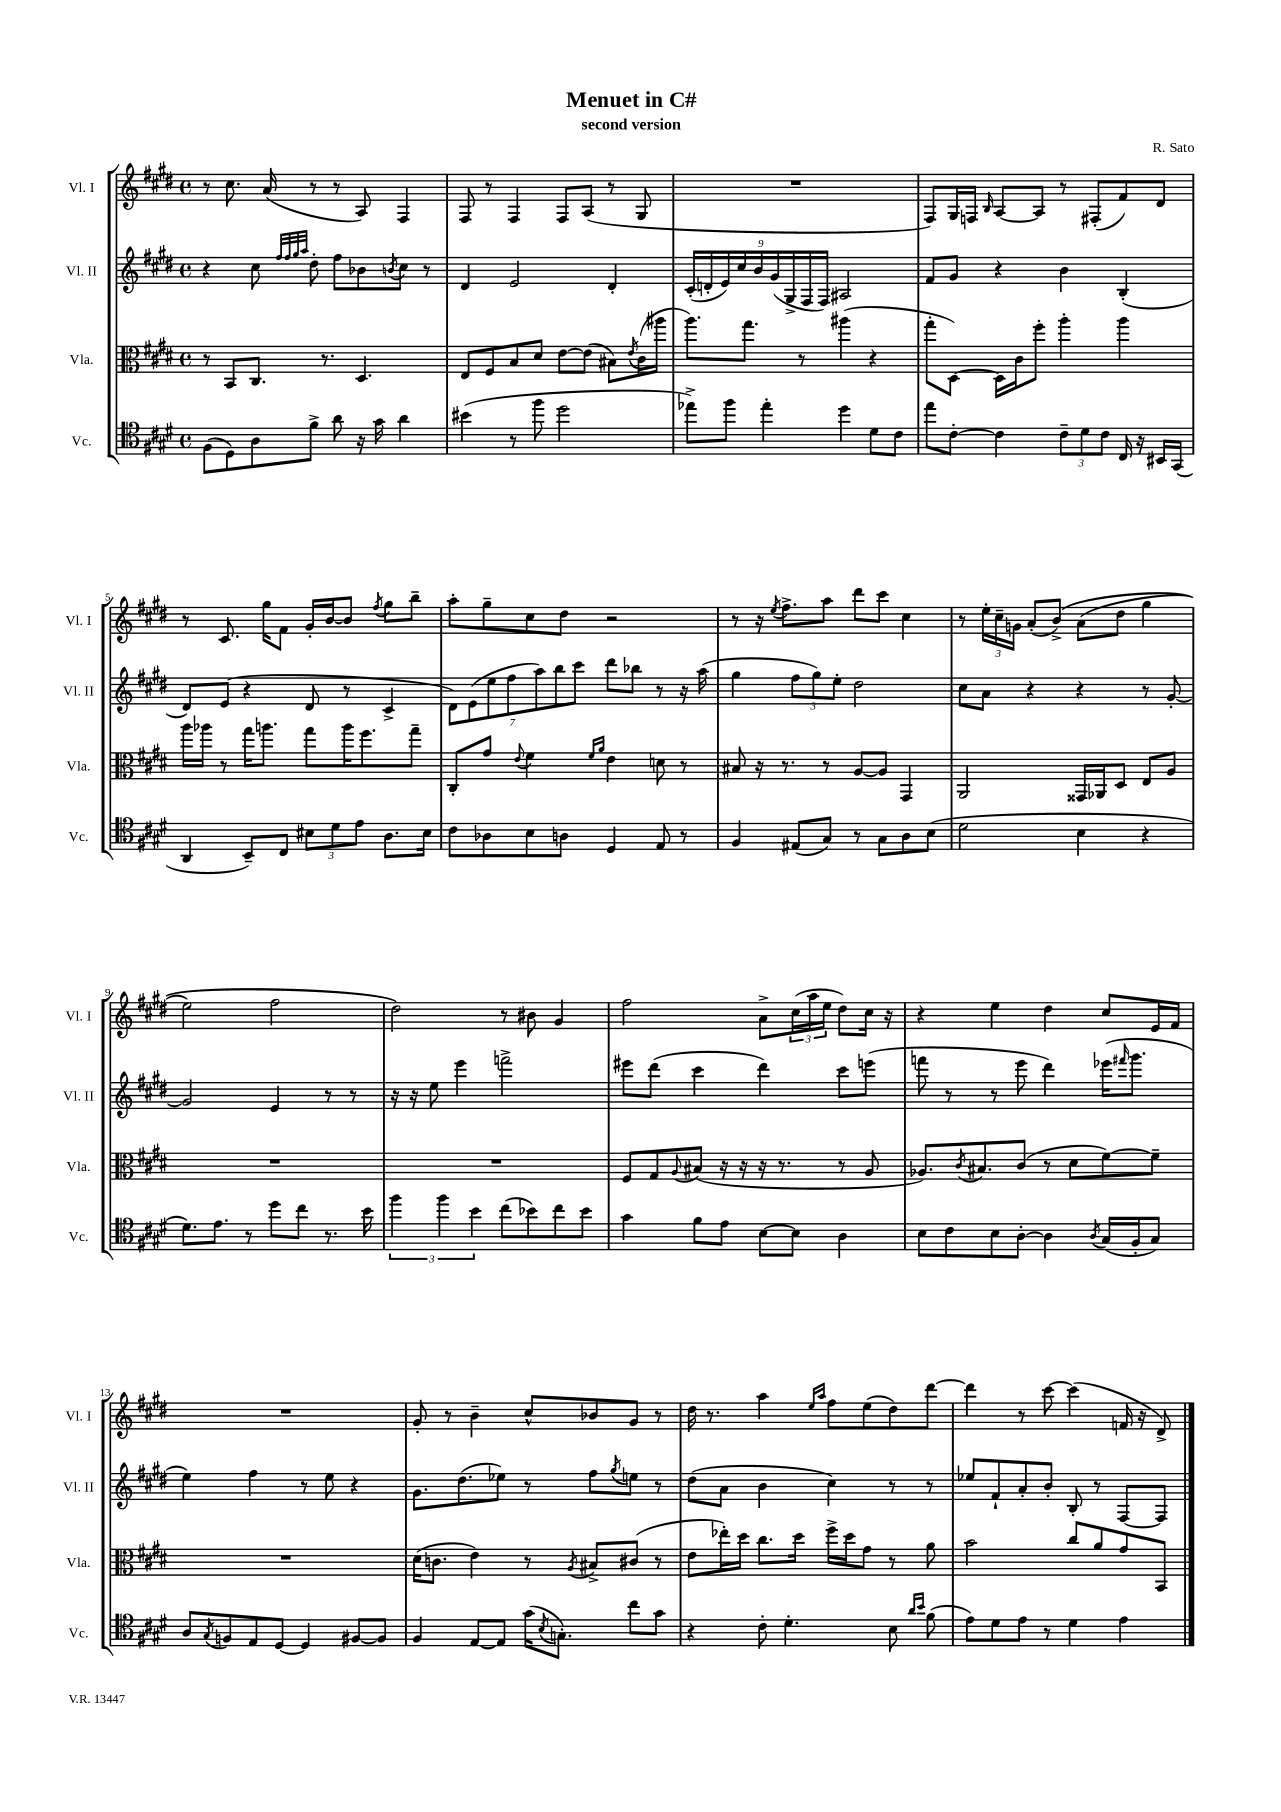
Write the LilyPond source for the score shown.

\header { title = "Menuet in C#" composer = "R. Sato" subtitle = "second version" }
<<
\new StaffGroup <<
\new Staff = "s0" \with { instrumentName = "Vl. I" shortInstrumentName = "Vl. I" } {
    \clef treble \key e \major \defaultTimeSignature \time 4/4
    r8 cis''8. a'16( r8 r8 a8) fis4 |
    fis8 r8 fis4 fis8 a8( r8 gis8 |
    R1 |
    fis8) gis16 f16 \grace { b16 } a8~ a8 r8 fis8-.( fis'8) dis'8 |
    r8 cis'8. gis''16 fis'8 gis'16-. b'16~ b'8 \acciaccatura { fis''8 } gis''8 b''8-- |
    a''8-. gis''8-- cis''8 dis''8 r2 |
    r8 r16 \acciaccatura { e''8 } fis''8.-> a''8 dis'''8 cis'''8 cis''4 |
    r8 \tuplet 3/2 { e''16-. cis''16-- g'16 } a'8-.( b'8->)\( a'8( dis''8 gis''4 |
    e''2) fis''2 |
    dis''2\) r8 bis'8 gis'4 |
    fis''2 a'8-> \tuplet 3/2 { cis''16( a''16 e''16 } dis''8) cis''16 r16 |
    r4 e''4 dis''4 cis''8 e'16 fis'16 |
    R1 |
    gis'8-. r8 b'4-- cis''8-^ bes'8 gis'8 r8 |
    dis''16 r8. a''4 \grace { e''16 a''16 } fis''8 e''8( dis''8) dis'''8~ |
    dis'''4 r8 cis'''8~ cis'''4( f'16 r16 dis'8->) \bar "|." |
}
\new Staff = "s1" \with { instrumentName = "Vl. II" shortInstrumentName = "Vl. II" } {
    \clef treble \key e \major \defaultTimeSignature \time 4/4
    r4 cis''8 \grace { fis''32 fis''32 gis''32 a''32 } dis''8-. fis''8 bes'8 \acciaccatura { b'8 } cis''8 r8 |
    dis'4 e'2 dis'4-. |
    \tuplet 9/8 { cis'16-.( d'16-. e'16) cis''16 b'16 gis'16( gis16-> fis16 fis16) } ais2 |
    fis'8 gis'8 r4 b'4 b4-.( |
    dis'8) e'8( r4 dis'8 r8 cis'4-> |
    \tuplet 7/4 { dis'8) e'8( e''8 fis''8 a''8) b''8 cis'''8 } dis'''8 bes''8 r8 r16 a''16( |
    gis''4 \tuplet 3/2 { fis''8 gis''8) e''8-. } dis''2 |
    cis''8 a'8 r4 r4 r8 gis'8~-. |
    gis'2 e'4 r8 r8 |
    r16 r16 e''8 e'''4 f'''2-> |
    eis'''8 dis'''8( cis'''4 dis'''4) cis'''8 e'''8( |
    f'''8 r8 r8 e'''8 dis'''4) ees'''16( \grace { fis'''16 } gis'''8. |
    e''4) fis''4 r8 e''8 r4 |
    gis'8. dis''8.( ees''8) r8 fis''8 \acciaccatura { gis''8 } e''8 r8 |
    dis''8( a'8 b'4 cis''4) r8 r8 |
    ees''8 fis'8-! a'8-. b'8-. b8-. r8 fis8~ fis8 \bar "|." |
}
\new Staff = "s2" \with { instrumentName = "Vla." shortInstrumentName = "Vla." } {
    \clef alto \key e \major \defaultTimeSignature \time 4/4
    r8 b,8 cis8. r8. dis4. |
    e8 fis8 b8 dis'8 e'8~ e'8( bis8) \acciaccatura { e'8 } cis'16( ais''16 |
    a''8.) gis''8. r8 ais''4( r4 |
    gis''8-. dis8~) dis16 cis'16 fis''8-. a''4-. a''4 |
    a''16 aes''16 r8 gis''16 a''8. gis''8 a''16 fis''8. gis''8-- |
    cis8-. gis'8 \appoggiatura { e'8 } fis'4 \grace { fis'16 a'16 } e'4 d'8 r8 |
    bis8 r16 r8. r8 a8~ a8 gis,4 |
    a,2 gisis,16 aes,16 dis8 e8 a8 |
    R1 |
    R1 |
    fis8 gis8 \appoggiatura { a8 } bis8( r16 r16 r16 r8. r8 a8 |
    aes8.) \acciaccatura { cis'8 } bis8. cis'8( r8 dis'8 fis'8~) fis'8-- |
    R1 |
    dis'16( c'8. e'4) r8 \acciaccatura { a8 } bis8-> cis'8( r8 |
    e'8 ees''16-.) dis''16 cis''8. dis''16 fis''16-> dis''16 gis'8 r8 a'8 |
    b'2 cis''8 a'8 gis'8 b,8 \bar "|." |
}
\new Staff = "s3" \with { instrumentName = "Vc." shortInstrumentName = "Vc." } {
    \clef tenor \key e \major \defaultTimeSignature \time 4/4
    fis8( dis8) a8 fis'8-> a'8 r16 gis'16 a'4 |
    bis'4( r8 fis''8 dis''2 |
    ees''8->) fis''8 ees''4-. dis''4 dis'8 cis'8 |
    e''8 cis'8~-. cis'4 \tuplet 3/2 { cis'8-- dis'8 cis'8 } cis16 r16 bis,16 gis,16( |
    a,4 b,8--) cis8 \tuplet 3/2 { bis8 dis'8 e'8 } a8. bis16 |
    cis'8 aes8 b8 a8 dis4 e8 r8 |
    fis4 eis8( gis8) r8 gis8 a8 b8( |
    dis'2 b4 r4 |
    dis'8.) e'8. r8 dis''8 cis''8 r8. b'16 |
    \tuplet 3/2 { fis''4 fis''4 b'4 } cis''8( bes'8) cis''8 bes'8 |
    gis'4 fis'8 e'8 b8~ b8 a4 |
    b8 cis'8 b8 a8~-. a4 \acciaccatura { a8 } gis16( fis16-. gis8) |
    a8 \acciaccatura { gis8 } f8 e8 dis8~ dis4 fis8~ fis8 |
    fis4 e8~ e8 gis'16( \acciaccatura { b8 } g8.-.) cis''8 gis'8 |
    r4 cis'8-. dis'4.-. b8 \grace { a'16 b'16 } fis'8( |
    e'8) dis'8 e'8 r8 dis'4 e'4 \bar "|." |
}
>>
>>
